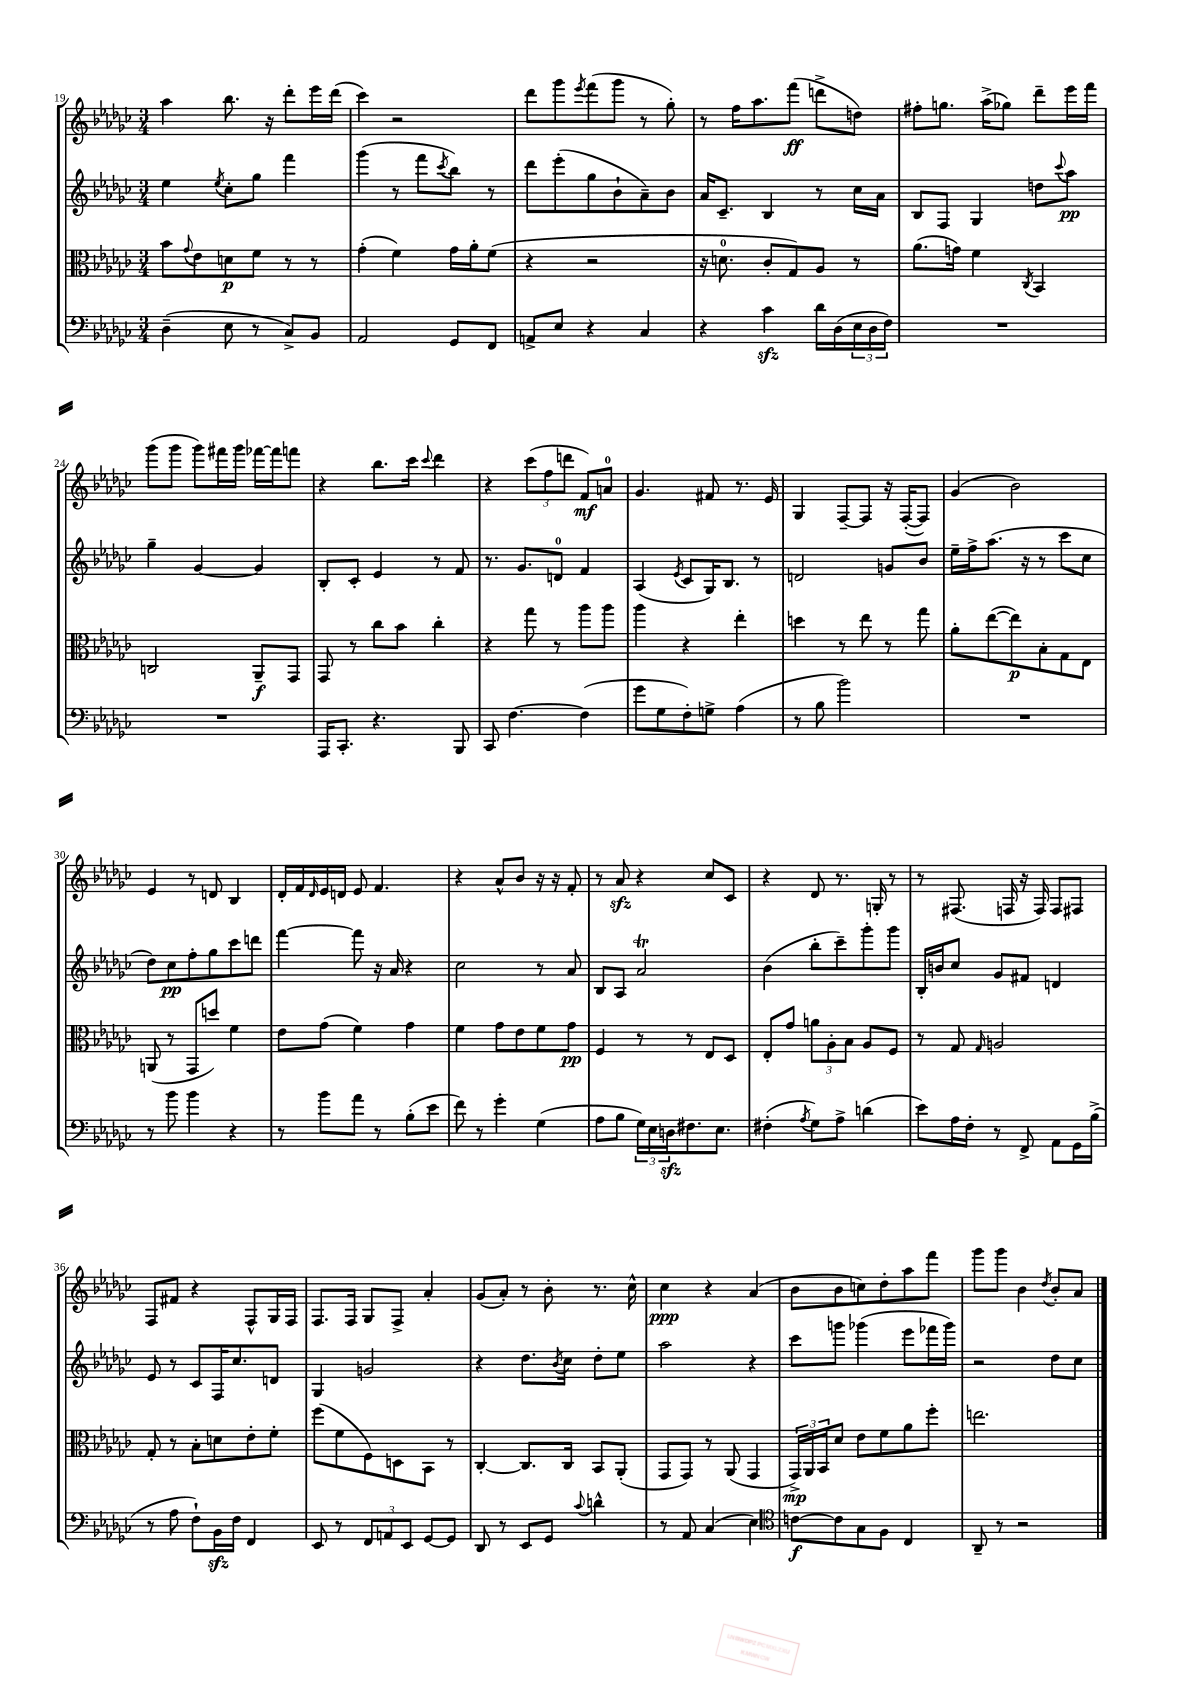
<<
\new StaffGroup <<
\new Staff = "s0" {
    \clef treble \key ges \major \numericTimeSignature \time 3/4
    aes''4 bes''8. r16 des'''8-. ees'''16 des'''16( |
    ces'''4) r2 |
    des'''8 ges'''8 \acciaccatura { ees'''8 } f'''8( ges'''8 r8 ges''8-.) |
    r8 f''16 aes''8. f'''8\ff( d'''8-> d''8) |
    fis''8-. g''8. aes''16->( ges''8) des'''8-- ees'''16 f'''16 |
    ges'''8( ges'''8 ges'''8) fis'''16 ges'''16 fes'''16~ fes'''16 f'''8 |
    r4 bes''8. ces'''16 \appoggiatura { ces'''8 } des'''4 |
    r4 \tuplet 3/2 { ces'''8( f''8 d'''8 } f'8\mf) a'8-0 |
    ges'4. fis'8 r8. ees'16 |
    ges4 f8~-- f8 r16 f16~-.( f8) |
    ges'4( bes'2) |
    ees'4 r8 d'8 bes4 |
    des'16-. f'16 \grace { des'16 } ees'16 d'16 ees'8 f'4. |
    r4 aes'8-^ bes'8 r16 r16 f'8-. |
    r8 aes'8\sfz r4 ces''8 ces'8 |
    r4 des'8 r8. g16-. r8 |
    r8 fis8.( f16 r16 f16) f8 fis8 |
    f8 fis'8 r4 f8-^ ges16 f16 |
    f8. f16 ges8 f8-> aes'4-. |
    ges'8( aes'8-.) r8 bes'8-. r8. ces''16-^ |
    ces''4\ppp r4 aes'4( |
    bes'8 bes'8 c''8) des''8-. aes''8 f'''8 |
    ges'''8 ges'''8 bes'4 \acciaccatura { des''8 } bes'8-. aes'8 \bar "|." |
}
\new Staff = "s1" {
    \clef treble \key ges \major \numericTimeSignature \time 3/4
    ees''4 \acciaccatura { ees''8 } ces''8-. ges''8 f'''4 |
    ges'''4( r8 f'''8 \acciaccatura { ces'''8 } bes''8) r8 |
    des'''8 ees'''8-.( ges''8 bes'8-! aes'8--) bes'8 |
    aes'16 ces'8.-- bes4 r8 ces''16 aes'16 |
    bes8 f8 ges4 d''8 \appoggiatura { ces'''8 } aes''8\pp |
    ges''4-- ges'4~ ges'4 |
    bes8-. ces'8-. ees'4 r8 f'8 |
    r8. ges'8. d'8-0 f'4 |
    aes4( \acciaccatura { ees'8 } ces'8 ges16) bes8. r8 |
    d'2 g'8 bes'8 |
    ees''16-- f''16-> aes''8.( r16 r8 ces'''8 ces''8 |
    des''8) ces''8\pp f''8-. ges''8 ces'''8 d'''8 |
    f'''4~ f'''8 r16 aes'16 r4 |
    ces''2 r8 aes'8 |
    bes8 aes8 aes'2\trill |
    bes'4( bes''8-. ces'''8--) ges'''8-. ges'''8 |
    bes16-. b'16 ces''8 ges'8 fis'8 d'4 |
    ees'8 r8 ces'8 f16 ces''8. d'8 |
    ges4 g'2 |
    r4 des''8. \acciaccatura { bes'8 } ces''16 des''8-. ees''8 |
    aes''2 r4 |
    ces'''8 g'''8 ges'''4( ees'''8 fes'''16 ges'''16) |
    r2 des''8 ces''8 \bar "|." |
}
\new Staff = "s2" {
    \clef alto \key ges \major \numericTimeSignature \time 3/4
    bes'8 \appoggiatura { ges'8 } ees'8 d'8\p f'8 r8 r8 |
    ges'4-.( f'4) ges'16 aes'16-. f'8( |
    r4 r2 |
    r16 d'8.-0 ces'8-. ges8) aes8 r8 |
    aes'8.( g'16) f'4 \acciaccatura { ces8 } bes,4 |
    c2 aes,8--\f ges,8 |
    ges,8 r8 ces''8 bes'8 ces''4-. |
    r4 ges''8 r8 aes''8 aes''8 |
    aes''4 r4 ees''4-. |
    d''4 r8 ees''8 r8 ges''8 |
    aes'8-. ees''8~( ees''8\p) bes8-. ges8 ees8 |
    a,8( r8 ges,8 d''8) f'4 |
    ees'8 ges'8( f'4) ges'4 |
    f'4 ges'8 ees'8 f'8 ges'8\pp |
    f4 r8 r8 ees8 des8 |
    ees8-. ges'8 \tuplet 3/2 { a'8 aes8-. bes8 } aes8 f8 |
    r8 ges8 \grace { ges16 } a2 |
    ges8-. r8 bes8-. d'8 ees'8-. f'8-. |
    f''8( f'8 f8) d8 bes,8 r8 |
    ces4~-. ces8. ces16 bes,8 aes,8-.( |
    ges,8 ges,8) r8 aes,8( ges,4 |
    \tuplet 3/2 { ges,16->\mp) aes,16 bes,16 } des'8 ees'8 f'8 aes'8 f''8-. |
    e''2. \bar "|." |
}
\new Staff = "s3" {
    \clef bass \key ges \major \numericTimeSignature \time 3/4
    des4--( ees8 r8 ces8->) bes,8 |
    aes,2 ges,8 f,8 |
    a,8-> ees8 r4 ces4 |
    r4 ces'4\sfz des'16 des16( \tuplet 3/2 { ees16 des16 f16) } |
    R2. |
    R2. |
    aes,,16 ces,8.-. r4. bes,,8 |
    ces,8 f4.~ f4( |
    ges'8 ges8 f8-.) g8-> aes4( |
    r8 bes8 bes'2) |
    R2. |
    r8 bes'8 bes'4 r4 |
    r8 bes'8 aes'8 r8 bes8-.( ees'8 |
    f'8) r8 ges'4-. ges4( |
    aes8 bes8 \tuplet 3/2 { ges16) ees16 d16\sfz } fis8. ees8. |
    fis4-.( \acciaccatura { aes8 } ges8) aes8-> d'4( |
    ees'8) aes16 f16-. r8 f,8-> aes,8 ges,16 bes16->( |
    r8 aes8 f8-!) bes,16\sfz f16 f,4 |
    ees,8 r8 \tuplet 3/2 { f,8 a,8 ees,8 } ges,8~ ges,8 |
    des,8 r8 ees,8 ges,8 \appoggiatura { ces'8 } d'4-^ |
    r8 aes,8 ces4( ees4) |
    \clef tenor c'8~\f c'8 ges8 f8 ces4 |
    aes,8-- r8 r2 \bar "|." |
}
>>
>>
\layout { \context { \Score currentBarNumber = #19 } }
